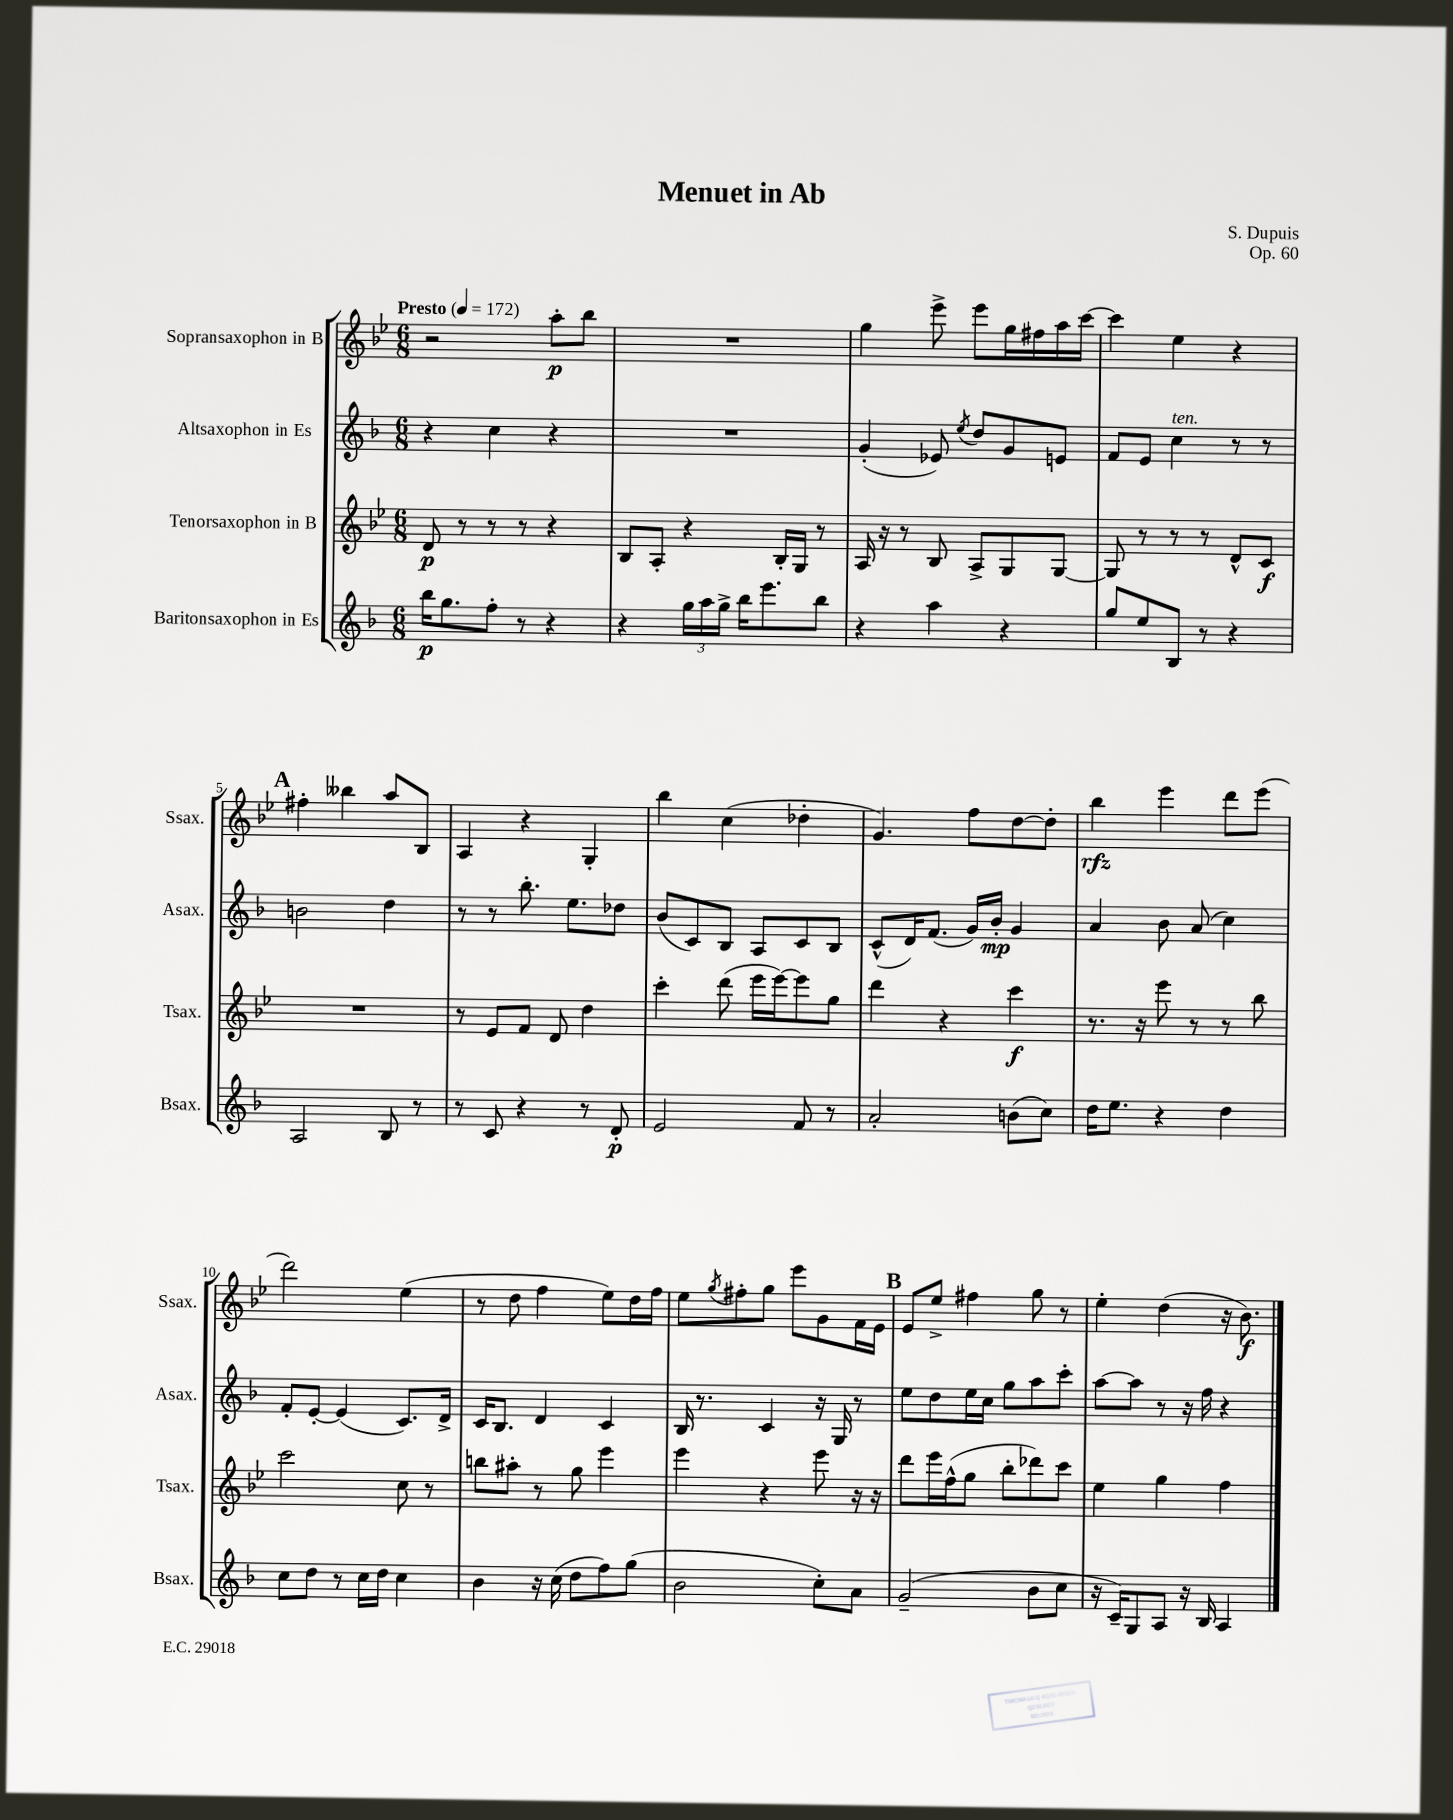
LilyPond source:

\header { title = "Menuet in Ab" composer = "S. Dupuis" opus = "Op. 60" }
<<
\new StaffGroup <<
\new Staff = "s0" \with { instrumentName = "Sopransaxophon in B" shortInstrumentName = "Ssax." } {
    \clef treble \key bes \major \numericTimeSignature \time 6/8 \tempo "Presto" 4 = 172
    r2 a''8-.\p bes''8 |
    R2. |
    g''4 ees'''8-> ees'''8 g''16 fis''16 a''16 c'''16~ |
    c'''4 ees''4 r4 |
    \mark \markup { \bold "A" } fis''4-. beses''4 a''8 bes8 |
    a4 r4 g4-. |
    bes''4 c''4( des''4-. |
    g'4.) f''8 d''8~ d''8-. |
    bes''4\rfz ees'''4 d'''8 ees'''8( |
    d'''2) ees''4( |
    r8 d''8 f''4 ees''8) d''16 f''16 |
    ees''8 \acciaccatura { g''8 } fis''8-. g''8 ees'''8 g'8 f'16 ees'16 |
    \mark \markup { \bold "B" } ees'8 ees''8-> fis''4 g''8 r8 |
    ees''4-. d''4( r16 bes'8.\f) \bar "|." |
}
\new Staff = "s1" \with { instrumentName = "Altsaxophon in Es" shortInstrumentName = "Asax." } {
    \clef treble \key f \major \numericTimeSignature \time 6/8
    r4 c''4 r4 |
    R2. |
    g'4-.( ees'8) \acciaccatura { e''8 } d''8 g'8 e'8 |
    f'8 e'8 c''4^\markup { \italic "ten." } r8 r8 |
    \mark \markup { \bold "A" } b'2 d''4 |
    r8 r8 bes''8.-. e''8. des''8 |
    bes'8( c'8) bes8 a8 c'8 bes8 |
    c'8-^( d'16) f'8.( g'16) bes'16-.\mp g'4 |
    a'4 bes'8 a'8( c''4) |
    f'8-. e'8~-. e'4( c'8.) d'16-> |
    c'16 bes8. d'4 c'4 |
    bes16 r8. c'4 r16 g16 r8 |
    \mark \markup { \bold "B" } e''8 d''8 e''16 c''16 g''8 a''8 c'''8-. |
    a''8~ a''8 r8 r16 f''16 r4 \bar "|." |
}
\new Staff = "s2" \with { instrumentName = "Tenorsaxophon in B" shortInstrumentName = "Tsax." } {
    \clef treble \key bes \major \numericTimeSignature \time 6/8
    d'8\p r8 r8 r8 r4 |
    bes8 a8-. r4 bes16-. g16 r8 |
    a16 r16 r8 bes8 a8-> g8 g8~ |
    g8 r8 r8 r8 d'8-^ c'8\f |
    \mark \markup { \bold "A" } R2. |
    r8 ees'8 f'8 d'8 d''4 |
    c'''4-. d'''8( ees'''16 ees'''16~) ees'''8 g''8 |
    d'''4 r4 c'''4\f |
    r8. r16 ees'''8 r8 r8 bes''8 |
    c'''2 c''8 r8 |
    b''8 ais''8-. r8 g''8 ees'''4 |
    ees'''4 r4 ees'''8 r16 r16 |
    \mark \markup { \bold "B" } d'''8 ees'''16 f''16-^( g''8 bes''8-. des'''8) c'''8 |
    ees''4 g''4 f''4 \bar "|." |
}
\new Staff = "s3" \with { instrumentName = "Baritonsaxophon in Es" shortInstrumentName = "Bsax." } {
    \clef treble \key f \major \numericTimeSignature \time 6/8
    bes''16\p g''8. f''8-. r8 r4 |
    r4 \tuplet 3/2 { g''16 a''16 g''16-> } bes''16 e'''8. bes''8 |
    r4 a''4 r4 |
    g''8 e''8 bes8 r8 r4 |
    \mark \markup { \bold "A" } a2 bes8 r8 |
    r8 c'8 r4 r8 d'8-.\p |
    e'2 f'8 r8 |
    a'2-. b'8( c''8) |
    d''16 e''8. r4 d''4 |
    c''8 d''8 r8 c''16 d''16 c''4 |
    bes'4 r16 c''16( d''8 f''8) g''8( |
    bes'2 c''8-.) a'8 |
    \mark \markup { \bold "B" } g'2--( bes'8 c''8 |
    r16 c'16--) g8 a8 r16 bes16 a4 \bar "|." |
}
>>
>>
